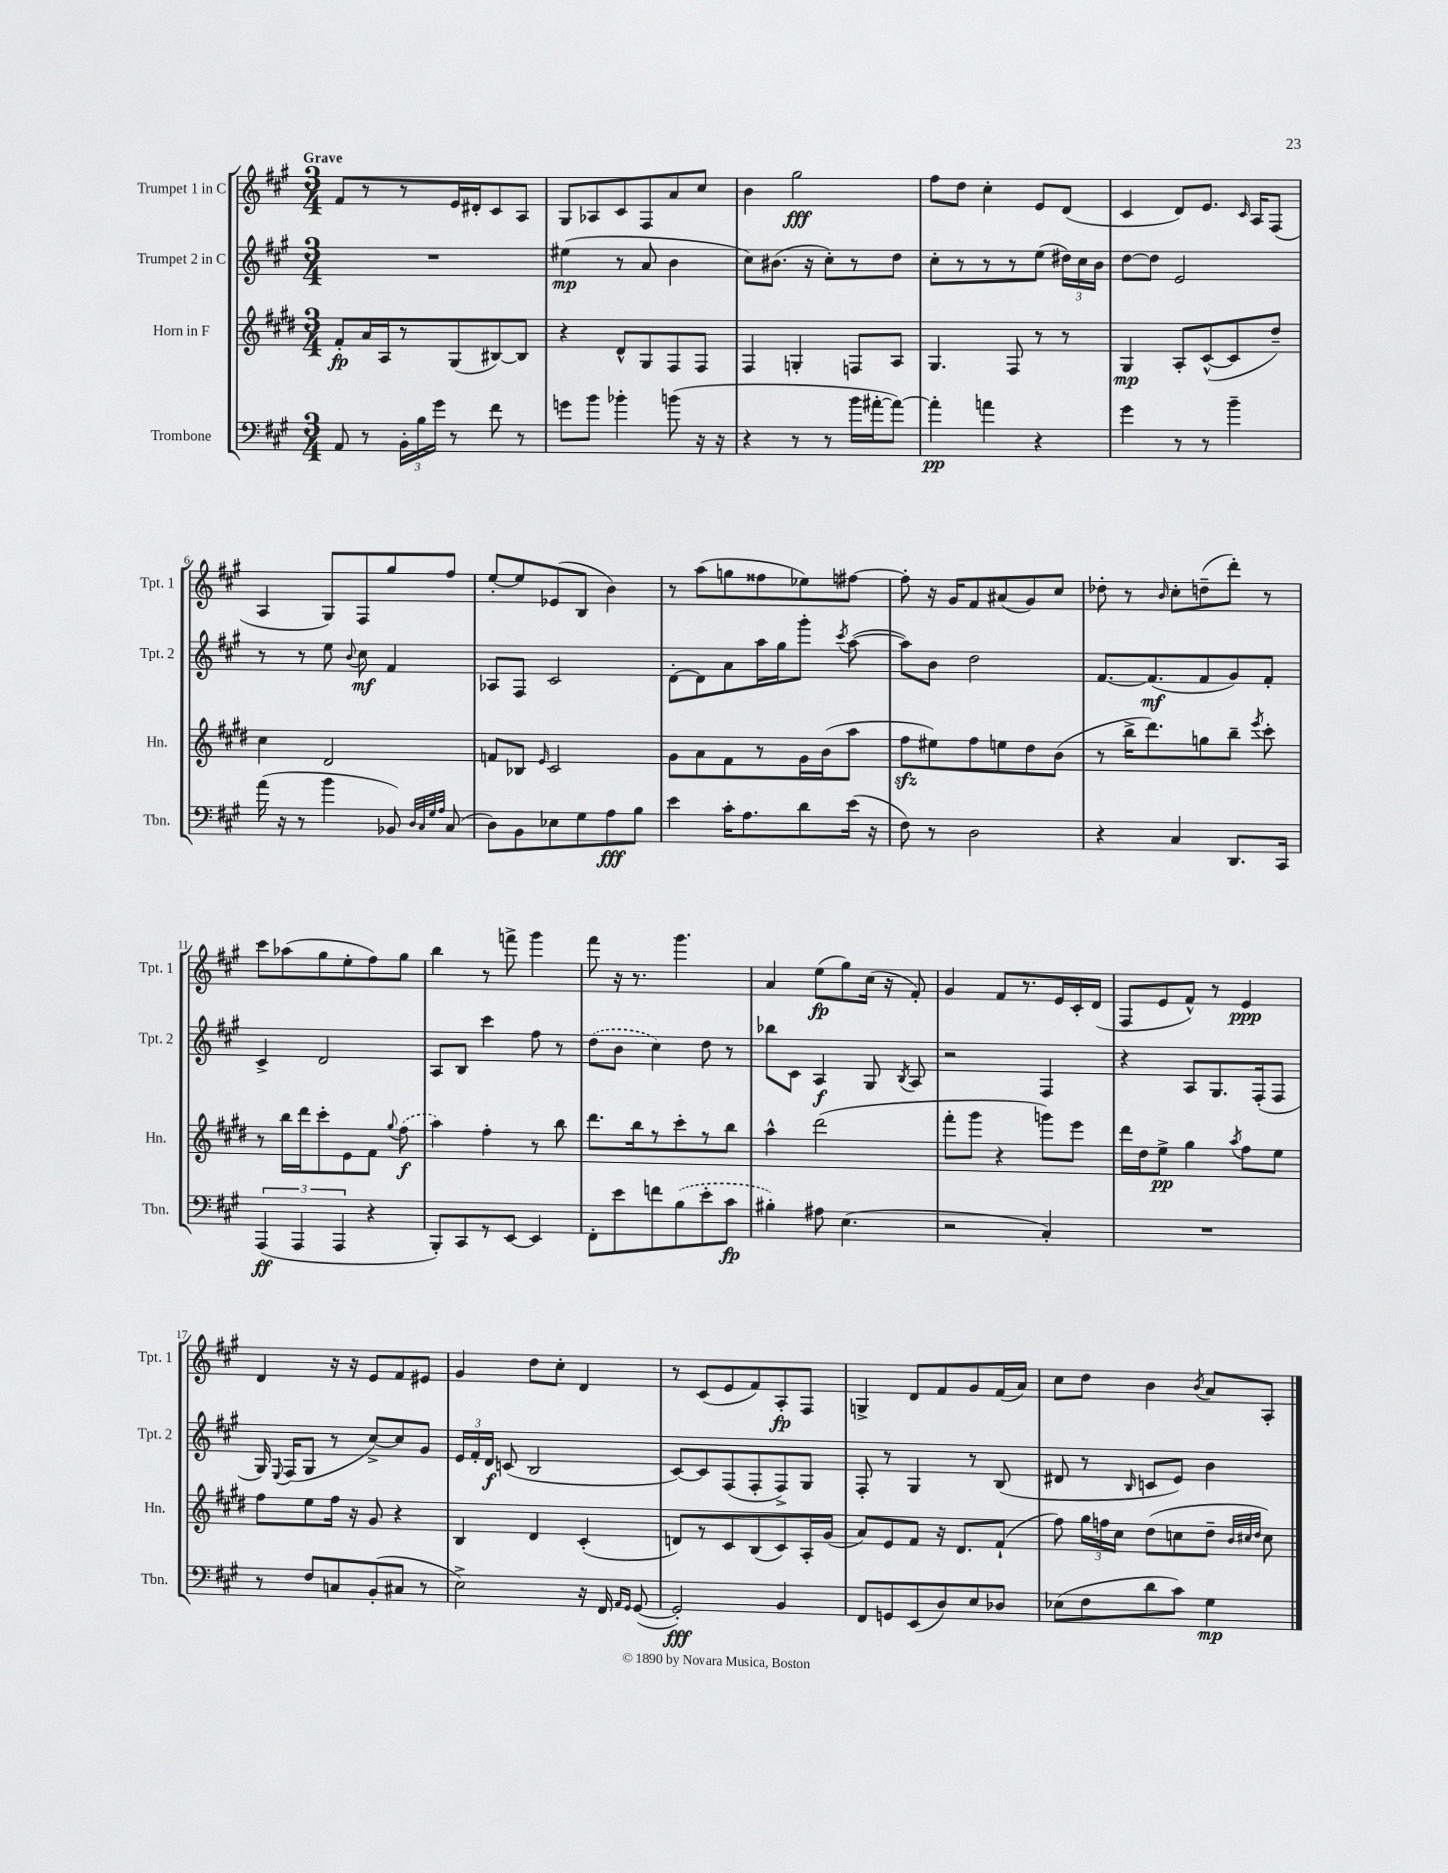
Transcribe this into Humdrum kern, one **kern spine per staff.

**kern	**kern	**kern	**kern
*staff4	*staff3	*staff2	*staff1
*clefF4	*clefG2	*clefG2	*clefG2
*k[f#c#g#]	*k[f#c#g#d#]	*k[f#c#g#]	*k[f#c#g#]
*M3/4	*M3/4	*M3/4	*M3/4
8AA	8f#'	2.r	8f#
8r	16a	.	8r
.	16A	.	.
24BB'	8r	.	8r
24B	.	.	.
24g#	.	.	.
8r	(8G#	.	16e
.	.	.	16d#'
8f#	[8B#)	.	8c#
8r	8B#]	.	8A
=	=	=	=
8g	4r	(4ee#	8G#
8b	.	.	8A-
4b-'	8d#^^	8r	8c#
.	8G#	8a	8F#
(8b	8F#	4b	8a
16r	8F#	.	8cc#
16r	.	.	.
=	=	=	=
4r	4F#	8cc#)	4b
.	.	(8.b#	.
8r	4G'	.	2gg#
.	.	16r	.
8r	.	8cc#')	.
16b	8F	8r	.
[16a#'	.	.	.
8a#_)	8A	8dd	.
=	=	=	=
4a#']	4.G#	8cc#'	8ff#
.	.	8r	8dd
4a	.	8r	4cc#'
.	8F#	8r	.
4r	8r	(8ee	8e
.	8r	24dd#)	(8d
.	.	24cc#	.
.	.	24b	.
=	=	=	=
4g#	4G#	[8dd	4c#
.	.	8dd]	.
8r	8A'	2e	8d)
8r	([8c#^^	.	8.e
4b~	8c#]	.	.
.	.	.	16qqc#
.	.	.	16A
.	8dd#~)	.	(8F#
=	=	=	=
(16a	4cc#	8r	4A
16r	.	.	.
8r	.	8r	.
4b	2d#	8ee	8G#)
.	.	8qqb	.
.	.	8cc#	8F#
8BB-)	.	4f#	8gg#
32qqD	.	.	.
32qqC#	.	.	.
32qqG#	.	.	.
32qqA	.	.	.
(8C#	.	.	8ff#
=	=	=	=
8D)	8f	8A-	[8ee'
8BB	8B-	8F#	8ee]
.	16qqe	.	.
8E-	2c#	2c#	(8e-
8G#	.	.	8B
8A	.	.	4b)
8B	.	.	.
=	=	=	=
4e	8g#	[8d'	8r
.	8a	8d]	(8aa
16c#'	8f#	8a	8gg
8.A	.	.	.
.	8r	16aa	8ff##
.	.	16gg#	.
8d	16g#	8ggg#'	8ee-)
.	(16b	.	.
.	.	8qccc#	.
(16e	8aa	([8aa	[8ff#
16r	.	.	.
=	=	=	=
8F#)	8ff#	8aa])	8ff#']
8r	8ee#)	8b	16r
.	.	.	16g#
2D	8ff#	2dd	8f#
.	8ee	.	(8a#
.	8dd#	.	8g#)
.	(8b	.	8cc#
=	=	=	=
4r	8r	[8.f#	8dd-'
.	16bb^	.	8r
.	8.ddd#)	(8.f#]	.
.	.	.	16qqb
4C#	.	.	8cc#'
.	8gg	8f#	(8dd~
8.DD	8bb~	8g#)	8ddd')
.	8qeee	.	.
.	8ccc#'	8f#'	8r
16CC#	.	.	.
=	=	=	=
(6AAA	8r	4c#^	8ccc#
.	16bb	.	(8aa-
6AAA	.	.	.
.	16ddd#	.	.
.	8ccc#'	2d	8gg#
6AAA	.	.	.
.	8e	.	8ee'
4r	8f#	.	8ff#)
.	8qqgg#	.	.
.	(8ff#	.	8gg#
=	=	=	=
8BBB')	4aa)	8A	4bb
8CC#	.	8B	.
8r	4ff#'	4ccc#	8r
[8EE	.	.	8fff^
4EE]	8r	8ff#	4ggg#
.	8bb	8r	.
=	=	=	=
8FF#'	8.ddd#	(8dd	8fff#
8e	.	8b	16r
.	16bb	.	8.r
8f	8r	4cc#)	.
(8B	8ccc#'	.	4.ggg#
8e'	8r	8dd	.
8c#	8bb	8r	.
=	=	=	=
4B#')	4aa^^	8bb-	4a
.	.	8c#	.
8A#	(2ddd#	4A	(8ee
(4.E	.	.	8gg#)
.	.	8G#	(16cc#
.	.	.	16r
.	.	8qB	.
.	.	8A	8f#')
=	=	=	=
2r	8fff#'	2r	4g#
.	8ggg#	.	.
.	4r	.	8f#
.	.	.	8.r
4C#')	8ggg)	4F#	.
.	.	.	16e
.	8eee	.	16c#'
.	.	.	(16d
=	=	=	=
2.r	16ddd#	4r	8F#
.	16dd#	.	.
.	8ee^	.	8e
.	4gg#	8A	8f#^^)
.	.	8.G#	8r
.	8qaa	.	.
.	8ff#	.	4e
.	.	(16F#'	.
.	8ee	8F#	.
=	=	=	=
8r	8ff#	16G#)	4d
.	.	8qqE	.
.	.	(16F#	.
8F#	8ee	8G#	.
8C	16ff#	8r	16r
.	16r	.	16r
(8BB'	8g#	[8cc#^)	8e
8C#	4r	8cc#]	8f#
8r	.	8g#	8e#
=	=	=	=
2E^)	4B	24e	4g#
.	.	24f#'	.
.	.	24d	.
.	.	(8c	.
.	4d#	2B	8dd
.	.	.	8cc#'
16r	(4c#'	.	4d
16FF#	.	.	.
16qqAA	.	.	.
16qqGG#	.	.	.
([8GG#	.	.	.
=	=	=	=
2GG#'])	8d)	[8c#)	8r
.	8r	8c#]	(8c#
.	8c#	(8F#	8e
.	(8B	8F#'	8f#)
4BB	8c#)	8F#^)	8A'
.	16A'	8G#	8F#
.	(16g#	.	.
=	=	=	=
8FF#	8a)	8F#'	4G^
8GG	8e	8r	.
(8EE	8f#	4G#	8d
8D)	16r	.	8f#
.	8.d#	.	.
8E	.	8r	8g#
8D-	(8f#`	(8B	(16f#
.	.	.	16a)
=	=	=	=
(8E-	8ff#)	8d#	8cc#
8F#	24gg#	8r	8dd
.	24ff	.	.
.	24cc#	.	.
.	.	16qqB	.
8d	(8dd#	8c	4b
8c#)	8cc	8e)	.
.	.	.	8qb
4G#	8dd#~	4b	8a
.	32qqb	.	.
.	32qqcc#	.	.
.	32qqdd#	.	.
.	8cc#)	.	8A'
==	==	==	==
*-	*-	*-	*-
